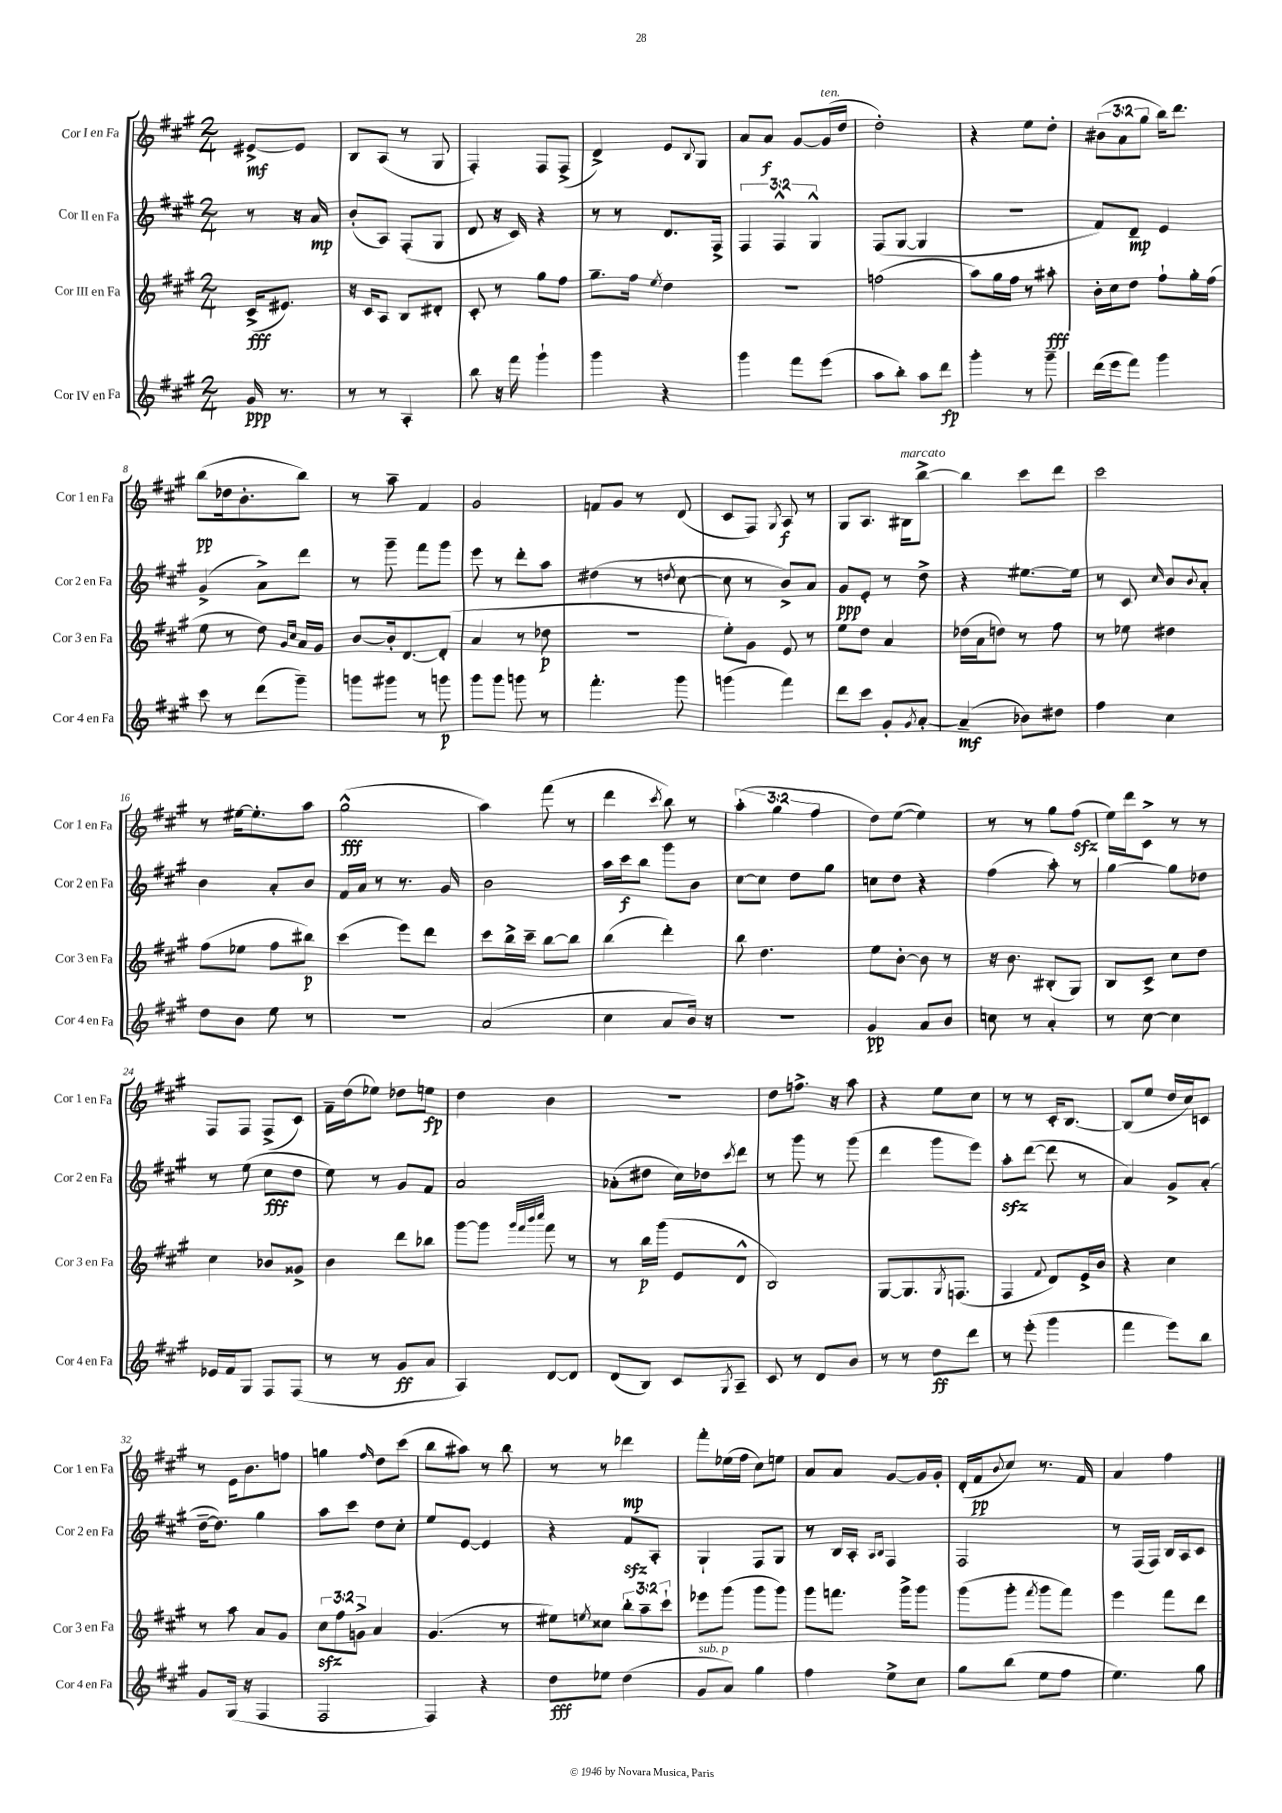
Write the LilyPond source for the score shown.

<<
\new StaffGroup <<
\new Staff = "s0" \with { instrumentName = "Cor I en Fa" shortInstrumentName = "Cor 1 en Fa" } {
    \clef treble \key a \major \numericTimeSignature \time 2/4 \override Staff.TupletNumber.text = #tuplet-number::calc-fraction-text \partial 4
    eis'8~->\mf eis'8 |
    b8 a8( r8 gis8 |
    fis4-.) fis8 fis8->( |
    d'4->) e'8 \appoggiatura { b8 } gis8 |
    a'8 a'8\f gis'8~ gis'16^\markup { \italic "ten." }( d''16 |
    d''2-.) |
    r4 e''8 d''8-. |
    \tuplet 3/2 { bis'8( a'8 gis''8 } b''16) d'''8. |
    b''8\pp( des''16 b'8.-. b''8) |
    r8 a''8-- fis'4 |
    gis'2 |
    f'8 gis'8 r8 d'8( |
    cis'8 fis8) \acciaccatura { gis8 } a8\f r8 |
    gis8 a8. bis16^\markup { \italic "marcato" } b''8~-> |
    b''4 cis'''8 d'''8 |
    cis'''2 |
    r8 eis''16~ eis''8.-. a''8 |
    gis''2-^\fff( |
    a''4) fis'''8( r8 |
    d'''4 \acciaccatura { cis'''8 } b''8) r8 |
    \tuplet 3/2 { a''4-.( gis''4 fis''4 } |
    d''8) e''8~( e''4) |
    r8 r8 gis''8 fis''8\sfz( |
    e''16) d'''16 cis'8-> r8 r8 |
    fis8 fis8 fis8->( cis'8) |
    fis'16-- d''16( ees''8) des''8 e''8\fp |
    d''4 b'4 |
    R2 |
    d''8 f''8.-> r16 a''8 |
    r4 e''8 cis''8 |
    r8 r8 cis'16-. b8.~ |
    b8( e''8 d''16 cis''16) c'8 |
    r8 e'16 b'8. f''8 |
    g''4 \grace { fis''16 } d''8 cis'''8( |
    b''8 ais''8) r8 b''8 |
    r8 r8 des'''4\mp |
    fis'''8-. ees''16( fis''16 cis''8) e''8 |
    a'8 a'8 gis'8~ gis'16 gis'16-. |
    d'16-.( fis'16\pp \appoggiatura { b'8 } cis''8) r8. fis'16 |
    a'4 fis''4 \bar "|." |
}
\new Staff = "s1" \with { instrumentName = "Cor II en Fa" shortInstrumentName = "Cor 2 en Fa" } {
    \clef treble \key a \major \numericTimeSignature \time 2/4 \override Staff.TupletNumber.text = #tuplet-number::calc-fraction-text \partial 4
    r8 r16 a'16\mp |
    b'8-.( a8) fis8-.( gis8 |
    d'8 r16 cis'16) r4 |
    r8 r8 d'8. fis16-> |
    \tuplet 3/2 { fis4 fis4-^ gis4-^ } |
    fis8( gis8~ gis4 |
    r2 |
    fis'8) d'8--\mp e'4 |
    gis'4->( a'8->) d'''8 |
    r8 gis'''8-- fis'''8 gis'''8 |
    e'''8 r8 d'''8-. a''8 |
    dis''4( r8 \acciaccatura { d''8 } cis''8~ |
    cis''8 r8 b'8->) a'8 |
    gis'8\ppp e'8-. r8 d''8-> |
    r4 eis''8.~ eis''16 |
    r8 cis'8 \grace { cis''16 } b'8 \appoggiatura { b'8 } a'8-. |
    b'4 a'8-. b'8 |
    fis'16 a'16 r8 r8. gis'16 |
    b'2 |
    a''16 cis'''16\f b''8 gis'''8 b'8 |
    cis''8~ cis''8 d''8 gis''8 |
    c''8 d''8 r4 |
    fis''4( a''8-.) r8 |
    gis''4~ gis''8 des''8 |
    r8 e''8( cis''8\fff d''8 |
    e''8) r8 gis'8 fis'8 |
    a'2 |
    aes'8-.( dis''8 cis''16) des''16 \acciaccatura { cis'''8 } d'''8 |
    r8 gis'''8 r8 gis'''8( |
    d'''4 gis'''8 e'''8) |
    a''8-.\sfz d'''8~( d'''8 r8 |
    a'4) gis'8-> a'8-.( |
    d''16~-- d''8.) gis''4 |
    a''8 cis'''8 d''8 cis''8-. |
    e''8 e'8~ e'4 |
    r4 fis'8\sfz a8-. |
    gis4-! fis8 gis8 |
    r8 b16 a16-. \grace { a16 b16 } fis4 |
    fis2 |
    r8 fis16( fis16) b16 a16 cis'8 \bar "|." |
}
\new Staff = "s2" \with { instrumentName = "Cor III en Fa" shortInstrumentName = "Cor 3 en Fa" } {
    \clef treble \key a \major \numericTimeSignature \time 2/4 \override Staff.TupletNumber.text = #tuplet-number::calc-fraction-text \partial 4
    cis'16->\fff( eis'8.) |
    r16 cis'16 a8 b8 dis'8-. |
    cis'8-. r8 gis''8 fis''8 |
    gis''8.-- fis''16 \acciaccatura { e''8 } d''4 |
    r2 |
    f''2( |
    a''8) gis''16 fis''16 r8 ais''8-.\fff |
    b'16-. cis''16 d''8 fis''8-! gis''16-. fis''16( |
    e''8 r8 d''8) \grace { gis'16 cis''16 } a'16 gis'16 |
    b'8~ b'16-. d'8.~ d'8-.( |
    a'4 r8 des''8\p |
    R2 |
    e''8-.) gis'8 e'8 r8 |
    e''8 d''8 a'4 |
    des''16( a'16 d''8) r8 fis''8 |
    r8 ees''8 dis''4 |
    fis''8( ees''8 fis''8 bis''8\p) |
    cis'''4( e'''8) d'''8 |
    cis'''8 b''16-> cis'''16-- b''8~ b''8 |
    b''4( d'''4-.) |
    b''8 d''4. |
    e''8 b'8~-. b'8 r8 |
    r16 b'8. bis8-.( gis8) |
    b8 cis'8-> cis''8 d''8 |
    cis''4 bes'8 gisis'8-> |
    b'4 d'''8 bes''8 |
    gis'''8~ gis'''8 \grace { gis'''32 fis'''32 b'''32 cis''''32 } fis'''8 r8 |
    r8 b''16\p gis'''16( e'8 d'8-^ |
    b2) |
    gis8~ gis8. \acciaccatura { gis8 } f8.( |
    fis4 \appoggiatura { fis'8 } d'8) e'16-> b'16 |
    r4 cis''4 |
    r8 a''8 a'8 gis'8 |
    \tuplet 3/2 { cis''8\sfz fis''8 g'8-> } a'4 |
    gis'4.( r8 |
    eis''8) \acciaccatura { e''8 } cisis''8 \tuplet 3/2 { b''8-. a''8-- cis'''8-! } |
    ees'''8 gis'''8( gis'''8 gis'''8) |
    gis'''8 f'''8. gis'''16-> gis'''8 |
    gis'''8( gis'''8-. \acciaccatura { fis'''8 } gis'''8 fis'''8) |
    e'''4 fis'''8 d'''8 \bar "|." |
}
\new Staff = "s3" \with { instrumentName = "Cor IV en Fa" shortInstrumentName = "Cor 4 en Fa" } {
    \clef treble \key a \major \numericTimeSignature \time 2/4 \partial 4
    gis'16\ppp r8. |
    r8 r8 a4-. |
    b''8 r16 fis'''16 gis'''4-! |
    gis'''4 r4 |
    gis'''4 fis'''8 e'''8( |
    a''8 b''8-.) a''8 d'''8\fp |
    gis'''4-. r8 gis'''8-- |
    d'''16( e'''16 fis'''8) gis'''4 |
    cis'''8 r8 d'''8( gis'''8--) |
    g'''8 gis'''8 r8 g'''8\p |
    gis'''8 gis'''8 g'''8 r8 |
    fis'''4.-. gis'''8 |
    g'''4( fis'''4) |
    d'''8 cis'''8 gis'8-. \acciaccatura { gis'8 } a'8~-. |
    a'4--\mf( bes'8) dis''8 |
    fis''4 cis''4 |
    d''8 b'8 e''8 r8 |
    r2 |
    a'2( |
    cis''4 a'8 b'16) r16 |
    R2 |
    gis'4\pp a'8 b'8 |
    c''8 r8 a'4-. |
    r8 cis''8~ cis''4 |
    ees'16 fis'16 gis8 fis8 fis8( |
    r8 r8 gis'8\ff a'8 |
    a4) d'8~ d'8 |
    d'8( b8) cis'8 \acciaccatura { gis8 } a8-- |
    cis'8 r8 d'8 b'8 |
    r8 r8 d''8\ff d'''8 |
    r8 e'''8-.( gis'''4 |
    fis'''4 e'''8) b''8 |
    gis'8 gis16( r16 fis4 |
    fis2 |
    fis4) r4 |
    d''8\fff ees''8 d''4( |
    gis'8^\markup { \italic "sub. p" } a'8) gis''4 |
    fis''4 e''8-> cis''8 |
    gis''8 b''8( e''8 fis''8 |
    e''4.) gis''8 \bar "|." |
}
>>
>>
